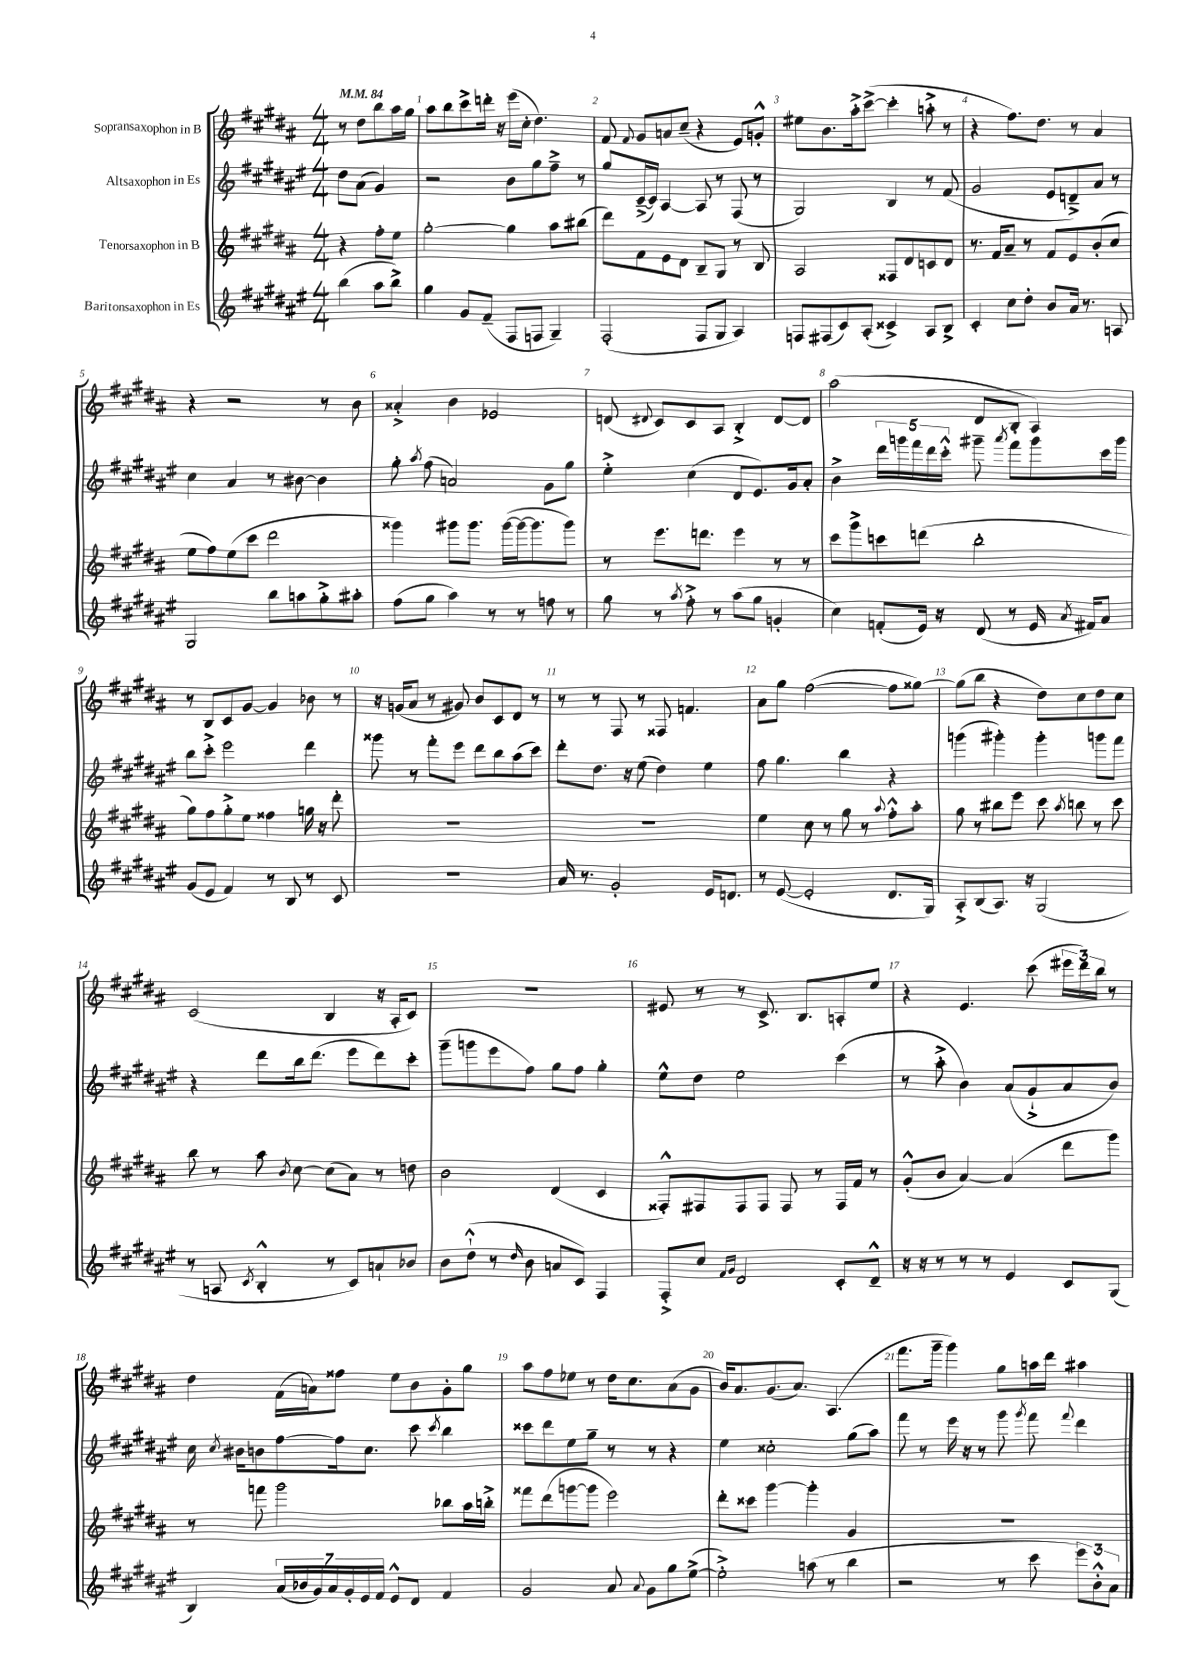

**kern	**kern	**kern	**kern
*staff4	*staff3	*staff2	*staff1
*clefG2	*clefG2	*clefG2	*clefG2
*k[f#c#g#d#a#e#]	*k[f#c#g#d#a#]	*k[f#c#g#d#a#e#]	*k[f#c#g#d#a#]
*M4/4	*M4/4	*M4/4	*M4/4
*MM84	*MM84	*MM84	*MM84
(4bb	4r	8dd#	8r
.	.	(8a#	8dd#
8aa#	8ff#'	4g#)	8bb
8bb^)	8ee	.	16aa#
.	.	.	16gg#
=	=	=	=
4gg#	[2gg#'	2r	8aa#
.	.	.	8bb
8g#	.	.	8ccc#^
(8f#~	.	.	16ddd'
.	.	.	16r
8F#	4gg#]	8b	(16eee
.	.	.	16cc#'
8F	.	8gg#	4.dd#)
4G#~)	8aa#	8ff#~^	.
.	(8bb#	8r	.
=	=	=	=
(2F#'	8ddd#)	8gg#	8f#
.	.	.	8qqf#
.	8f#	([16c#~^	8g#
.	.	16c#])	.
.	8e	[4A#	8a
.	8d#	.	(8cc#~
8F#	8B~	8A#]	4r
8G#	8G#	8r	.
4A#)	8r	(8F#	8e)
.	8B	8r	8g'^^
=	=	=	=
8F	2A#	2G#)	8ee#
(8F#	.	.	8.b
8c#)	.	.	.
.	.	.	16aa#'^
(8A#'	.	.	([8ccc#^
4c##^)	8F##	4B	4ccc#']
.	8d#	.	.
8A#	8c	8r	8aa'^
8B^	8d#	(8f#	8r
=	=	=	=
4c#'	8.r	2g#	4r
.	16f#	.	.
8cc#	8a#~	.	8.ff#)
8dd#'	8r	.	.
.	.	.	8.dd#
8b	8f#	8e#	.
16a#	8e	8d~^)	8r
8.r	.	.	.
.	(8b'	8a#	4a#
8A	8cc#	8r	.
=	=	=	=
2G#	8ee	4cc#	4r
.	8ff#)	.	.
.	(8ee	4a#	2r
.	8ccc#	.	.
8bb	2ddd#	8r	.
8aa	.	[8b#	.
8gg#'^	.	4b#]	8r
8aa#'	.	.	8b
=	=	=	=
(8ff#	4ggg##)	8gg#'	4a##'^
.	.	8qaa#	.
8gg#	.	(8ff#	.
4aa#)	8ggg#	2a)	4b
.	8.ggg#	.	.
8r	.	.	2e-
.	([16ggg#	.	.
8r	16ggg#_	.	.
.	8.ggg#]	.	.
8ff	.	8g#	.
8r	8ggg#)	8gg#	.
=	=	=	=
8gg#	8r	4ee#'^	(8d
.	.	.	8qqd#
8r	8.eee	.	8c#)
8qaa#	.	.	.
8ff#'^	.	(4cc#	8c#
.	8.ddd	.	.
8r	.	.	8A#
(8aa#	4eee	8d#	4B'^
8gg#	.	8.e#)	.
4g'	8r	.	[8d#
.	.	16g#	.
.	8r	8a#'	8d#]
=	=	=	=
4cc#)	8ccc#	4b^	(2aa#
.	8ggg#^	.	.
(8f'	8ccc	20ddd#	.
.	.	20ggg	.
.	.	20fff#	.
16e#)	(8ddd	.	.
.	.	20ddd#	.
16r	.	.	.
.	.	20ccc#'^^	.
(8d#	2bb'	8ggg#~	8d#
.	.	8qaaa#	.
8r	.	8fff#	8B'
16e#	.	8ggg#	4A#)
8qa#	.	.	.
16f#)	.	.	.
8a#	.	16ccc#	.
.	.	16ggg#	.
=	=	=	=
(8g#	8gg#)	8bb	8r
8e#	8ff#	8ccc#'^	8B
4f#)	8gg#'^	2eee#	8c#
.	8ee	.	[8g#
8r	4ff##	.	4g#]
8B	.	.	.
8r	16gg	4ddd#	8b-
.	16r	.	.
8c#	8ddd#'	.	8r
=	=	=	=
1r	1r	8ggg##	16r
.	.	.	(16g
.	.	8r	8a#
.	.	8fff#'	8r
.	.	8eee#	8g#)
.	.	8ddd#	8b
.	.	8bb	8c#
.	.	(8aa#	8d#
.	.	8ccc#)	8r
=	=	=	=
16a#	1r	8ddd#'	8r
8.r	.	.	.
.	.	8.dd#	8r
2g#'	.	.	8F#
.	.	16r	.
.	.	(8ee#	8r
.	.	4dd#)	8F##
.	.	.	4.f
16e#	.	4ee#	.
8.d	.	.	.
=	=	=	=
8r	4ee	8ff#	8a#
([8e#	.	4.gg#	8gg#
2e#']	8cc#	.	([2ff#
.	8r	.	.
.	8gg#	4bb	.
.	8r	.	.
.	8qqaa#	.	.
8.d#	8ff#'^^	4r	8ff#]
.	8aa#'	.	[8gg##)
16G#)	.	.	.
=	=	=	=
8A#'^	8gg#	(4ggg	(8gg##]
(8B	8r	.	8bb
8.A#)	8bb#	4ggg#')	4r
.	8eee	.	.
16r	.	.	.
(2G#	8ccc#	4ggg#'	8dd#)
.	8qaa#	.	.
.	8bb	.	8cc#
.	8r	8ggg	8dd#
.	8ccc#	8fff#	8cc#
=	=	=	=
8r	8bb	4r	(2c#
8A	8r	.	.
8qc#	.	.	.
4B'^^	8aa#	8ddd#	.
.	8qb	.	.
.	[8cc#	16bb	.
.	.	(8.ddd#	.
8r	(8cc#]	.	4B
8c#)	8a#)	8eee#	.
8a`	8r	8ddd#)	16r
.	.	.	16A#'
8b-	8dd	8ccc#'	8c#)
=	=	=	=
8b	2b	(8ggg#~	1r
(8dd#`^^	.	8ggg	.
8r	.	8eee#	.
16qqdd#	.	.	.
8b	.	8ff#)	.
8a	(4d#	8gg#	.
8c#)	.	8ff#	.
4F#	4c#	4gg#'	.
=	=	=	=
8F#'^	8F##'^^)	8ee#^^	8e#
8cc#	8F#	8dd#	8r
16qqf#	.	.	.
16qqg#	.	.	.
2d#	8F#	2ee#	8r
.	8F#	.	8.c#^
.	8F#	.	.
.	.	.	8.B
.	8r	.	.
8c#'	16F#	(4ccc#	8A'
.	16f#	.	.
8d#~^^	8r	.	8ee
=	=	=	=
16r	(8g#'^^	8r	4r
16r	.	.	.
8r	8b	8aa#'^	.
8r	[4a#)	4b)	4.e
8r	.	.	.
4e#	(4a#]	(8a#	.
.	.	8g#`^	(8ccc#
8c#	8ddd#	8a#	24eee#
.	.	.	24ddd#)
.	.	.	24bb
(8G#	8ggg#)	8b)	8r
=	=	=	=
4B)	8r	16cc#	4dd#
.	.	8qcc#	.
.	.	16b#	.
.	8fff	8b	.
(28a#	2ggg#	[8ff#	(16f#
28b-	.	.	.
.	.	.	16a)
28g#)	.	.	.
28a#	.	.	.
.	.	16ff#]	8ff##
28g#'	.	.	.
28e#	.	.	.
.	.	8.cc#	.
28f#	.	.	.
8e#^^	.	.	8ee
8d#	.	8ccc#	8b
.	.	8qccc#	.
4f#	8bb-	4bb	8g#'
.	16aa#	.	8gg#
.	16bb'^	.	.
=	=	=	=
2g#	8fff##	8ccc##	8aa#
.	(8ddd#	8ddd#	8ff#
.	[8ggg	8ee#	8ee-
.	8ggg]	8gg#~	8r
8a#	2eee)	8r	16dd#
.	.	.	8.cc#
8qqa#	.	.	.
8g#	.	8r	.
8gg#	.	4r	(8a#
([8ee#^	.	.	8g#
=	=	=	=
2ee#'^])	8ddd#'	4ee#	16b)
.	.	.	8.a#
.	8ccc##	.	.
.	[4ggg#	2cc##'	(8.g#
.	.	.	8.a#)
(8aa	4ggg#']	.	.
8r	.	.	(4.A#
4bb	4g#	(8gg#	.
.	.	8aa#)	.
=	=	=	=
2r	1r	8fff#	8.fff#
.	.	8r	.
.	.	.	16ggg#~
.	.	16eee#	4ggg#)
.	.	16r	.
.	.	8r	.
8r	.	8ggg#	8gg#
.	.	8qggg#	.
8ccc#	.	8fff#	16aa
.	.	.	16ddd#
.	.	8qqfff#	.
12eee#)	.	4ddd#	4aa#
12b'^^	.	.	.
12a#	.	.	.
==	==	==	==
*-	*-	*-	*-
